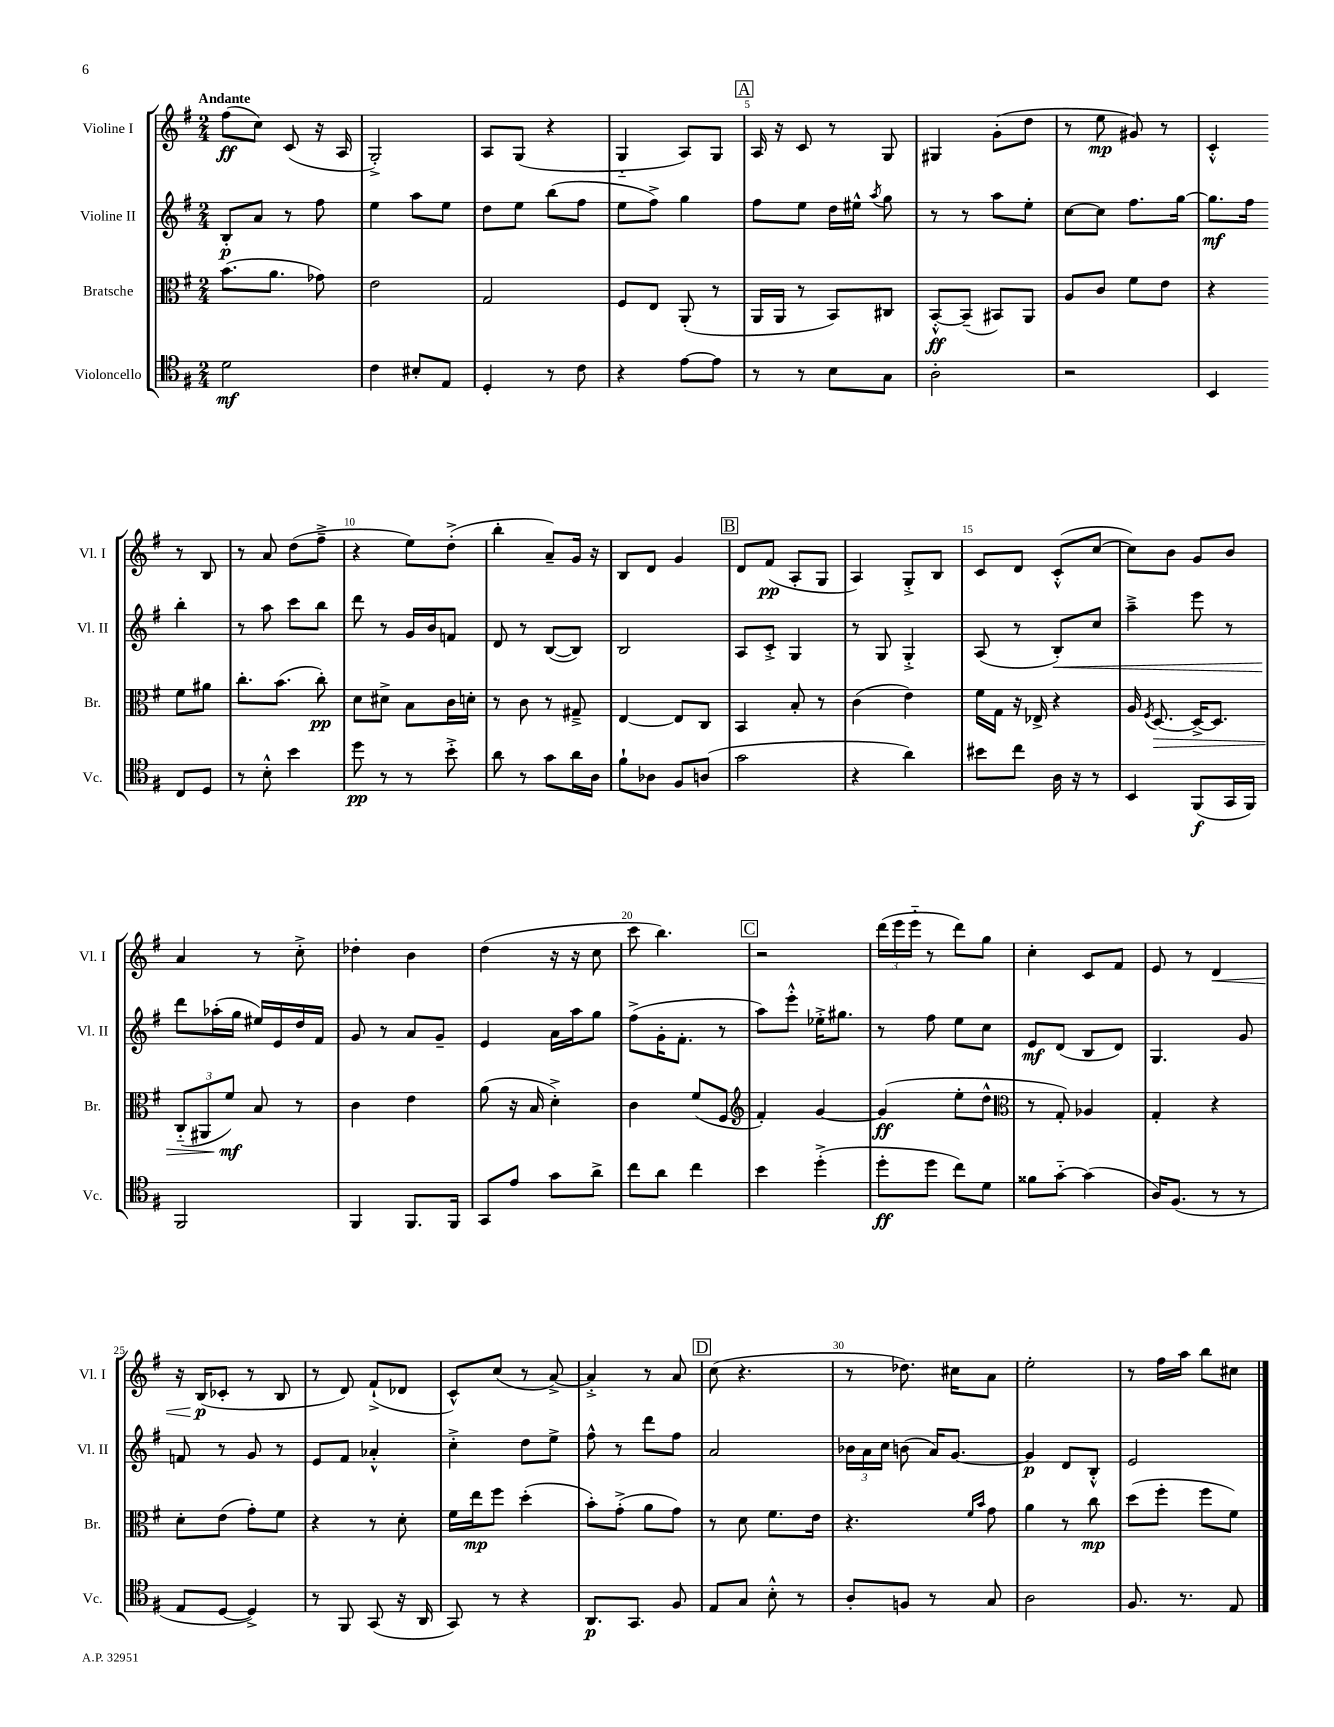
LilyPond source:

<<
\new StaffGroup <<
\new Staff = "s0" \with { instrumentName = "Violine I" shortInstrumentName = "Vl. I" } {
    \clef treble \key g \major \numericTimeSignature \time 2/4 \tempo "Andante"
    \autoBeamOff fis''8[\ff( c''8]) c'8( r16 a16 |
    g2-.->) |
    a8[ g8]( r4 |
    g4-_ a8[) g8] |
    \mark \markup { \box "A" } a16 r16 c'8 r8 g8 |
    gis4 g'8[-.( d''8] |
    r8 e''8\mp gis'8) r8 |
    c'4-.-^ r8 b8 |
    r8 a'8 d''8[( fis''8]---> |
    r4 e''8[) d''8]-.->( |
    b''4-. a'8[--) g'16] r16 |
    b8[ d'8] g'4 |
    \mark \markup { \box "B" } d'8[ fis'8]\pp( a8[-. g8] |
    a4) g8[-.-> b8] |
    c'8[ d'8] c'8[-.-^( c''8]~ |
    c''8[) b'8] g'8[ b'8] |
    a'4 r8 c''8-.-> |
    des''4-. b'4 |
    d''4( r16 r16 c''8 |
    c'''8 b''4.) |
    \mark \markup { \box "C" } r2 |
    \tuplet 3/2 { d'''16[( e'''16 e'''16]-_ } r8 d'''8[) g''8] |
    c''4-. c'8[ fis'8] |
    e'8 r8 d'4\< |
    r16 b16[\p\!( ces'8]-. r8 b8 |
    r8 d'8) fis'8[-!->( des'8] |
    c'8[-^) c''8]( r8 a'8~->) |
    a'4-.-> r8 a'8 |
    \mark \markup { \box "D" } c''8( r4. |
    r8 des''8.) cis''16[ a'8] |
    e''2-. |
    r8 fis''16[ a''16] b''8[ cis''8] \bar "|." |
}
\new Staff = "s1" \with { instrumentName = "Violine II" shortInstrumentName = "Vl. II" } {
    \clef treble \key g \major \numericTimeSignature \time 2/4
    \autoBeamOff b8[-.\p a'8] r8 fis''8 |
    e''4 a''8[ e''8] |
    d''8[ e''8] b''8[( fis''8] |
    e''8[ fis''8]->) g''4 |
    \mark \markup { \box "A" } fis''8[ e''8] d''16[ eis''16]-^ \acciaccatura { a''8 } g''8 |
    r8 r8 a''8[ e''8]-. |
    c''8[~ c''8] fis''8.[ g''16]~ |
    g''8.[\mf fis''16] b''4-. |
    r8 a''8 c'''8[ b''8] |
    d'''8 r8 g'16[ b'16 f'8] |
    d'8 r8 b8[~( b8]) |
    b2 |
    \mark \markup { \box "B" } a8[ c'8]-.-> g4 |
    r8 g8 g4-.-> |
    a8( r8 b8[-.\<) c''8] |
    a''4---> e'''8 r8 |
    d'''8[\! aes''16-.( g''16] eis''16[) e'16 d''16 fis'16] |
    g'8 r8 a'8[ g'8]-- |
    e'4 a'16[ a''16 g''8] |
    fis''8[->( g'16-. fis'8.]-. r8 |
    \mark \markup { \box "C" } a''8[) e'''8]-.-^ ees''16[-.-> gis''8.] |
    r8 fis''8 e''8[ c''8] |
    e'8[\mf d'8]( b8[ d'8]) |
    g4. g'8 |
    f'8 r8 g'8 r8 |
    e'8[ fis'8] aes'4-.-^ |
    c''4-.-> d''8[ e''8]-> |
    fis''8-^ r8 d'''8[ fis''8] |
    \mark \markup { \box "D" } a'2 |
    \tuplet 3/2 { bes'16[ a'16 c''16] } b'8( a'16[) g'8.]~ |
    g'4\p d'8[ b8]-.-^ |
    e'2 \bar "|." |
}
\new Staff = "s2" \with { instrumentName = "Bratsche" shortInstrumentName = "Br." } {
    \clef alto \key g \major \numericTimeSignature \time 2/4
    \autoBeamOff b'8.[( a'8.] ges'8) |
    e'2 |
    g2 |
    fis8[ e8] a,8-.( r8 |
    \mark \markup { \box "A" } a,16[ a,16] r8 b,8[) cis8] |
    b,8[~-.-^\ff b,8]--( bis,8[) a,8] |
    a8[ c'8] fis'8[ e'8] |
    r4 fis'8[ ais'8] |
    c''8.[-. b'8.]( c''8-.\pp) |
    d'8[ dis'8]-> b8[ c'16 d'16]-. |
    r8 c'8 r8 gis8---> |
    e4~ e8[ c8] |
    \mark \markup { \box "B" } b,4 b8-. r8 |
    c'4( e'4) |
    fis'16[ g16] r16 ees16-> r4 |
    a16 \acciaccatura { fis8 } d8.~\> d16[~-> d8.] |
    \tuplet 3/2 { c8[-_( ais,8 fis'8]\mf\!) } b8 r8 |
    c'4 e'4 |
    a'8( r16 b16 d'4-.->) |
    c'4 fis'8[( fis8] |
    \mark \markup { \box "C" } \clef treble fis'4-.) g'4~ |
    g'4\ff( e''8[-. d''8]-^ |
    \clef alto r8 g8-.) aes4 |
    g4-. r4 |
    d'8[-. e'8]( g'8[-.) fis'8] |
    r4 r8 d'8-. |
    fis'16[ e''16\mp fis''8] d''4-.( |
    b'8[-.) g'8]-.->( a'8[ g'8]) |
    \mark \markup { \box "D" } r8 d'8 fis'8.[ e'16] |
    r4. \grace { fis'16[ b'16] } g'8 |
    a'4 r8 c''8\mp |
    d''8[( fis''8]-. fis''8[ fis'8]) \bar "|." |
}
\new Staff = "s3" \with { instrumentName = "Violoncello" shortInstrumentName = "Vc." } {
    \clef tenor \key g \major \numericTimeSignature \time 2/4
    \autoBeamOff d'2\mf |
    c'4 bis8[-. e8] |
    d4-. r8 c'8 |
    r4 e'8[~ e'8] |
    \mark \markup { \box "A" } r8 r8 b8[ g8] |
    a2-. |
    r2 |
    b,4 c8[ d8] |
    r8 b8-.-^ b'4 |
    d''8\pp r8 r8 b'8-.-> |
    a'8 r8 g'8[ a'16 a16] |
    fis'8[-! aes8] fis8[ a8]( |
    \mark \markup { \box "B" } g'2 |
    r4 a'4) |
    bis'8[ c''8] a16 r16 r8 |
    b,4 fis,8[\f( g,16 fis,16]) |
    fis,2 |
    fis,4 fis,8.[ fis,16] |
    g,8[ e'8] g'8[ a'8]-> |
    c''8[ a'8] c''4 |
    \mark \markup { \box "C" } b'4 d''4-.->( |
    d''8[-.\ff d''8] c''8[) d'8] |
    fisis'8[ g'8]~-_ g'4( |
    a16[) fis8.]( r8 r8 |
    e8[ d8]~ d4->) |
    r8 fis,8 g,8( r16 a,16 |
    g,8) r8 r4 |
    a,8.[\p g,8.] fis8 |
    \mark \markup { \box "D" } e8[ g8] b8-.-^ r8 |
    a8[-. f8] r8 g8 |
    a2 |
    fis8. r8. e8 \bar "|." |
}
>>
>>
\layout { \context { \Score \override BarNumber.break-visibility = ##(#f #t #t) barNumberVisibility = #(every-nth-bar-number-visible 5) } }
